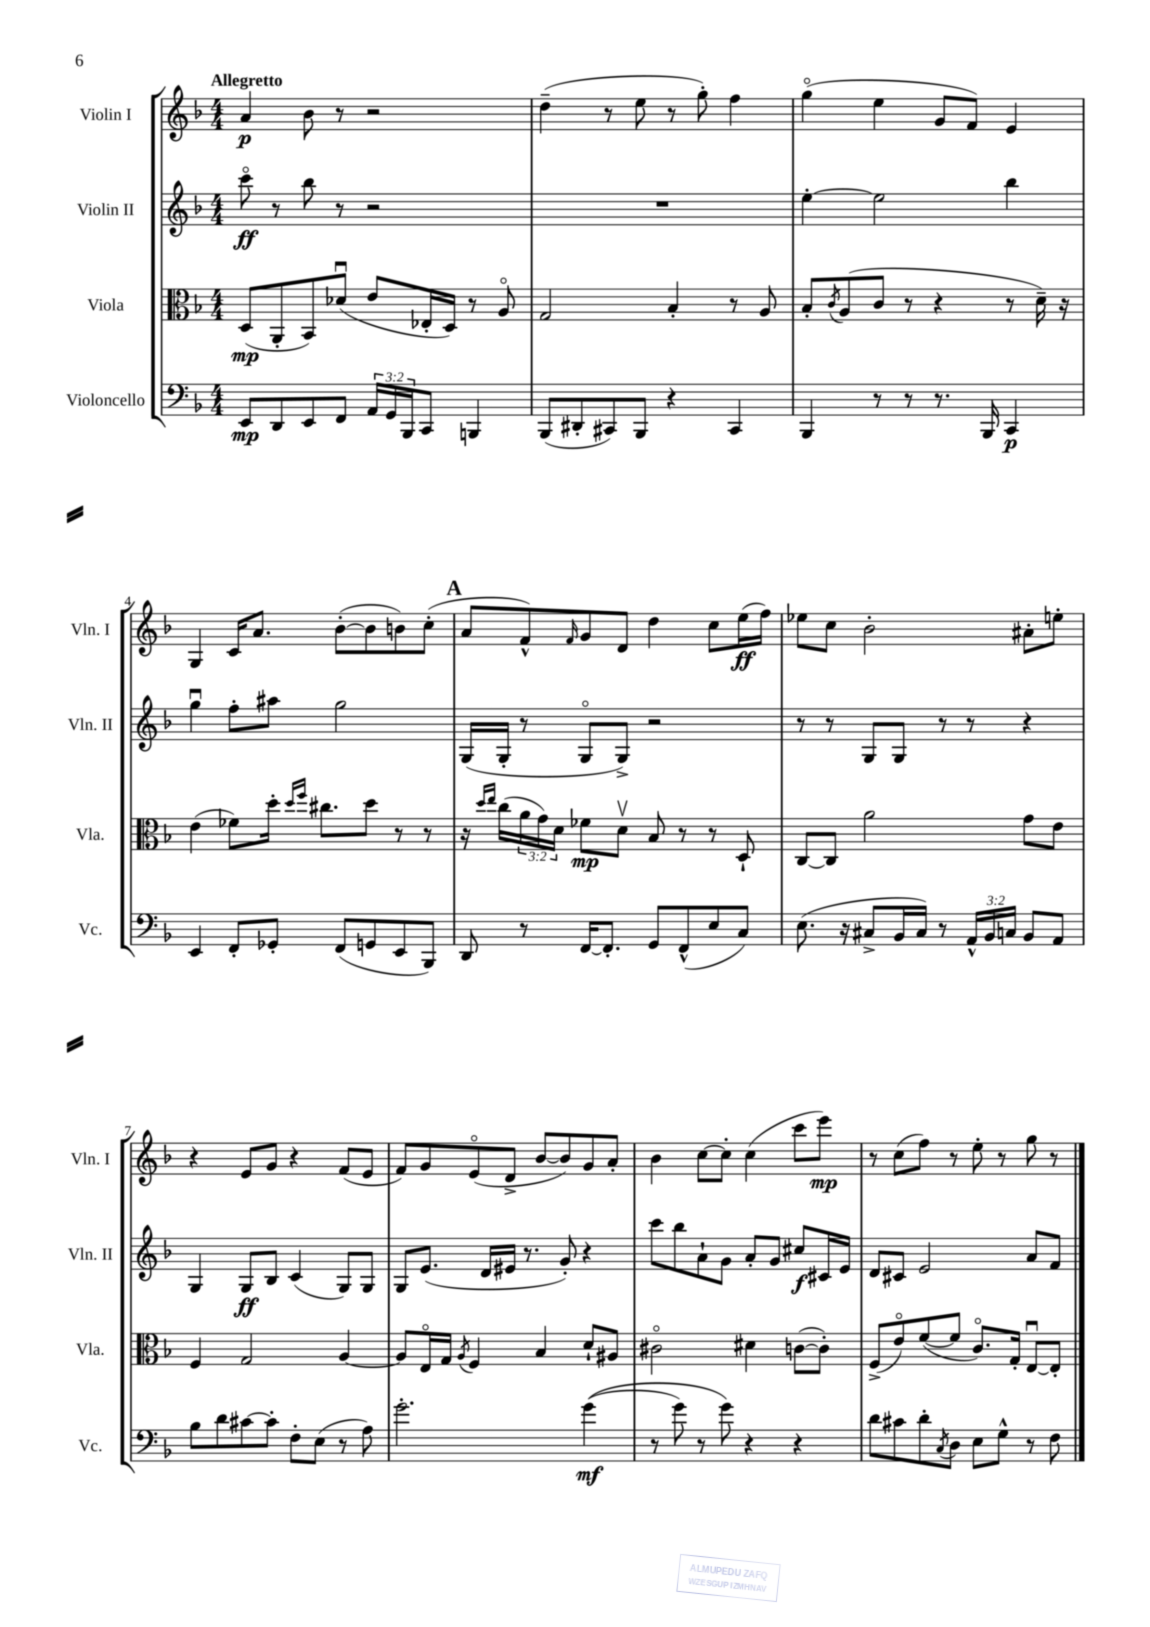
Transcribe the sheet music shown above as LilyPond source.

<<
\new StaffGroup <<
\new Staff = "s0" \with { instrumentName = "Violin I" shortInstrumentName = "Vln. I" } {
    \clef treble \key f \major \numericTimeSignature \time 4/4 \tempo "Allegretto"
    a'4\p bes'8 r8 r2 |
    d''4--( r8 e''8 r8 g''8-.) f''4 |
    g''4\flageolet( e''4 g'8 f'8) e'4 |
    g4 c'16 a'8. bes'8~-.( bes'8 b'8) c''8-.( |
    \mark \markup { \bold "A" } a'8 f'8-^) \grace { f'16 } g'8 d'8 d''4 c''8 e''16\ff( f''16) |
    ees''8 c''8 bes'2-. ais'8-. e''8-. |
    r4 e'8 g'8 r4 f'8( e'8 |
    f'8) g'8 e'8\flageolet( d'8-> bes'8~ bes'8) g'8 a'8-. |
    bes'4 c''8~ c''8-. c''4( c'''8 e'''8\mp) |
    r8 c''8( f''8) r8 e''8-. r8 g''8 r8 \bar "|." |
}
\new Staff = "s1" \with { instrumentName = "Violin II" shortInstrumentName = "Vln. II" } {
    \clef treble \key f \major \numericTimeSignature \time 4/4
    c'''8\flageolet\ff r8 bes''8 r8 r2 |
    R1 |
    e''4~-. e''2 bes''4 |
    g''4\downbow f''8-. ais''8 g''2 |
    \mark \markup { \bold "A" } g16( g16-. r8 g8\flageolet g8->) r2 |
    r8 r8 g8 g8 r8 r8 r4 |
    g4 g8\ff bes8 c'4( g8) g8 |
    g8 e'8.( d'16 eis'16 r8. g'8-.) r4 |
    c'''8 bes''8 a'8-! g'8 a'8-. g'8 cis''8\f cis'16 e'16 |
    d'8 cis'8 e'2 a'8 f'8 \bar "|." |
}
\new Staff = "s2" \with { instrumentName = "Viola" shortInstrumentName = "Vla." } {
    \clef alto \key f \major \numericTimeSignature \time 4/4 \override Staff.TupletNumber.text = #tuplet-number::calc-fraction-text
    d8\mp( a,8-. bes,8) des'8\downbow( e'8 ees16-. d16) r8 a8\flageolet |
    g2 bes4-. r8 a8 |
    bes8-. \acciaccatura { c'8 } a8( c'8 r8 r4 r8 d'16--) r16 |
    e'4( fes'8) d''16-. \grace { d''16 f''16 } cis''8. d''8 r8 r8 |
    \mark \markup { \bold "A" } r16 \grace { d''16 e''16 } c''16( \tuplet 3/2 { a'16 g'16) d'16 } fes'8\mp d'8\upbow bes8 r8 r8 d8-! |
    c8~ c8 a'2 g'8 e'8 |
    f4 g2 a4~ |
    a8 e16\flageolet g16 \acciaccatura { a8 } f4 bes4 d'8-! ais8 |
    cis'2\flageolet dis'4 c'8~( c'8-.) |
    f8->( e'8\flageolet) f'8~( f'8 c'8.\flageolet) g16-. e8~\downbow e8-. \bar "|." |
}
\new Staff = "s3" \with { instrumentName = "Violoncello" shortInstrumentName = "Vc." } {
    \clef bass \key f \major \numericTimeSignature \time 4/4 \override Staff.TupletNumber.text = #tuplet-number::calc-fraction-text
    e,8\mp d,8 e,8 f,8 \tuplet 3/2 { a,16 g,16 bes,,16 } c,8 b,,4 |
    bes,,8( dis,8-. cis,8) bes,,8 r4 cis,4 |
    bes,,4 r8 r8 r8. bes,,16 c,4\p |
    e,4 f,8-. ges,8-. f,8( g,8 e,8 bes,,8) |
    \mark \markup { \bold "A" } d,8 r8 f,16~ f,8.-. g,8 f,8-^( e8 c8) |
    e8.( r16 cis8-> bes,16 cis16) r8 \tuplet 3/2 { a,16-^ bes,16 c16 } bes,8 a,8 |
    bes8 d'8 cis'8~ cis'8-. f8-. e8( r8 a8) |
    g'2.-. g'4\mf(\( |
    r8 g'8) r8 g'8\) r4 r4 |
    d'8 cis'8 d'8-. \acciaccatura { c8 } d8 e8 g8-^ r8 f8 \bar "|." |
}
>>
>>
